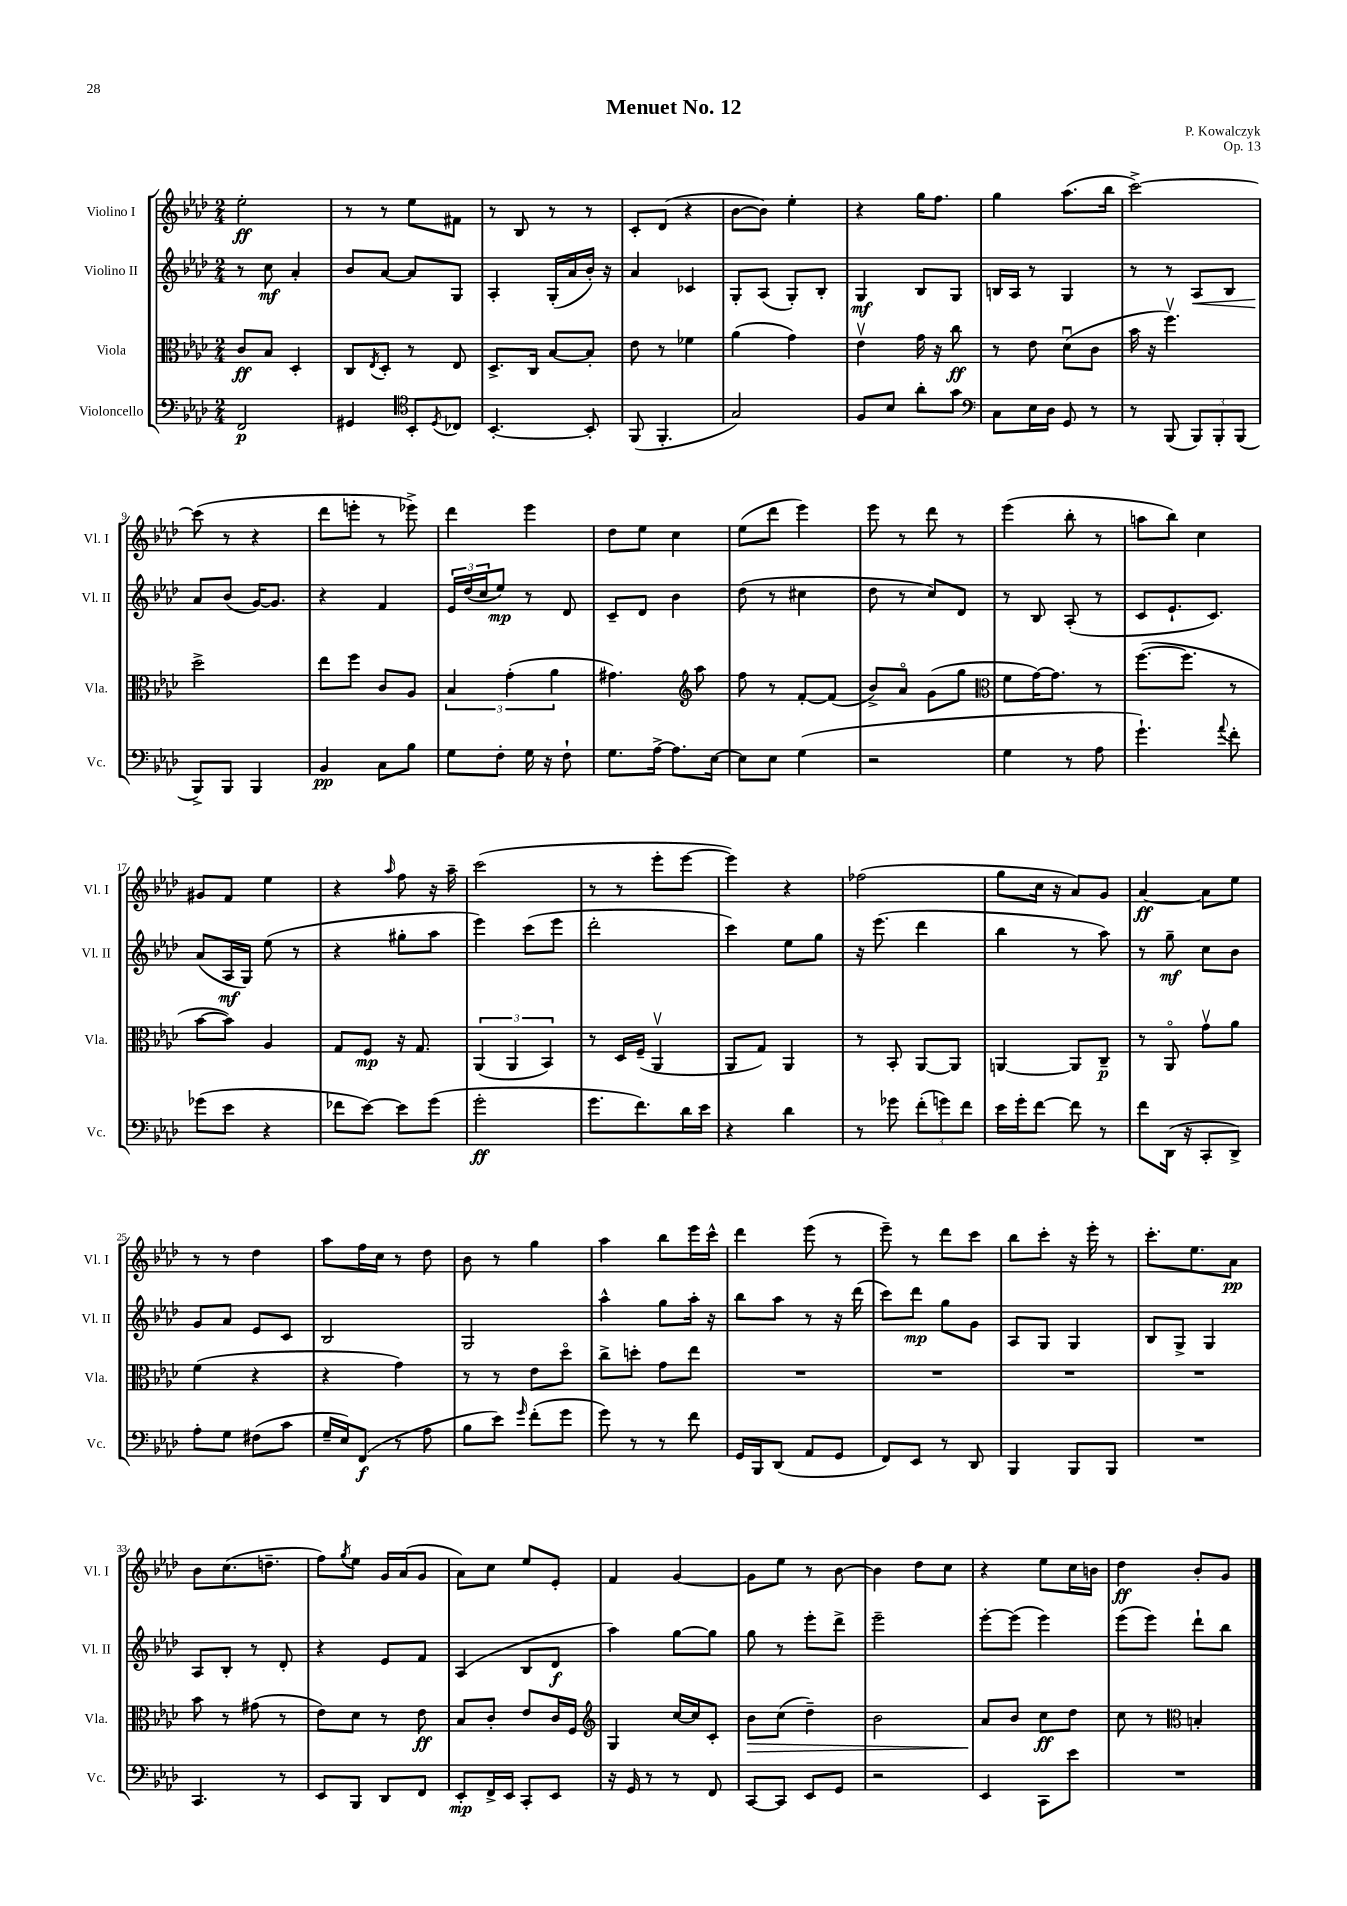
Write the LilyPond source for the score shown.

\header { title = "Menuet No. 12" composer = "P. Kowalczyk" opus = "Op. 13" }
<<
\new StaffGroup <<
\new Staff = "s0" \with { instrumentName = "Violino I" shortInstrumentName = "Vl. I" } {
    \clef treble \key aes \major \numericTimeSignature \time 2/4
    ees''2-.\ff |
    r8 r8 ees''8 fis'8 |
    r8 bes8 r8 r8 |
    c'8-. des'8( r4 |
    bes'8~ bes'8) ees''4-. |
    r4 g''16 f''8. |
    g''4 aes''8.( bes''16 |
    c'''2~->) |
    c'''8( r8 r4 |
    des'''8 e'''8-. r8 ees'''8->) |
    des'''4 ees'''4 |
    des''8 ees''8 c''4 |
    ees''8( des'''8 ees'''4) |
    ees'''8 r8 des'''8 r8 |
    ees'''4( bes''8-. r8 |
    a''8 bes''8) c''4 |
    gis'8 f'8 ees''4 |
    r4 \grace { aes''16 } f''8 r16 aes''16-- |
    c'''2( |
    r8 r8 ees'''8-. ees'''8~ |
    ees'''4) r4 |
    fes''2( |
    g''8 c''16 r16 aes'8) g'8 |
    aes'4~\ff aes'8 ees''8 |
    r8 r8 des''4 |
    aes''8 f''16 c''16 r8 des''8 |
    bes'8 r8 g''4 |
    aes''4 bes''8 ees'''16 c'''16-^ |
    des'''4 ees'''8( r8 |
    ees'''8--) r8 des'''8 c'''8 |
    bes''8 c'''8-. r16 ees'''16-. r8 |
    c'''8.-. ees''8. aes'8\pp |
    bes'8 c''8.( d''8.-- |
    f''8) \acciaccatura { g''8 } ees''8 g'16 aes'16( g'8 |
    aes'8) c''8 ees''8 ees'8-. |
    f'4 g'4~ |
    g'8 ees''8 r8 bes'8~ |
    bes'4 des''8 c''8 |
    r4 ees''8 c''16 b'16 |
    des''4\ff bes'8-. g'8 \bar "|." |
}
\new Staff = "s1" \with { instrumentName = "Violino II" shortInstrumentName = "Vl. II" } {
    \clef treble \key aes \major \numericTimeSignature \time 2/4
    r8 c''8\mf aes'4-. |
    bes'8 aes'8~ aes'8 g8 |
    aes4-. g16-.( aes'16 bes'16-.) r16 |
    aes'4 ces'4 |
    g8-. aes8( g8-.) bes8-. |
    g4\mf bes8 g8 |
    b16 aes16 r8 g4 |
    r8 r8 aes8\< bes8 |
    aes'8\! bes'8( g'16~) g'8. |
    r4 f'4 |
    \tuplet 3/2 { ees'16 des''16( c''16 } ees''8\mp) r8 des'8 |
    c'8-- des'8 bes'4 |
    des''8( r8 cis''4 |
    des''8 r8 c''8) des'8 |
    r8 bes8 aes8-.( r8 |
    c'8 ees'8.-! c'8.) |
    aes'8( aes16\mf g16) ees''8( r8 |
    r4 gis''8-. aes''8 |
    ees'''4) c'''8( ees'''8 |
    des'''2-. |
    c'''4) ees''8 g''8 |
    r16 ees'''8.( des'''4 |
    bes''4 r8 aes''8) |
    r8 g''8--\mf c''8 bes'8 |
    g'8 aes'8 ees'8 c'8 |
    bes2 |
    g2 |
    aes''4-^ g''8 aes''16-. r16 |
    bes''8 aes''8 r8 r16 des'''16( |
    c'''8) des'''8\mp g''8 g'8 |
    aes8 g8 g4 |
    bes8 g8-> g4 |
    aes8 bes8-. r8 des'8-. |
    r4 ees'8 f'8 |
    aes4( bes8 des'8\f |
    aes''4) g''8~ g''8 |
    g''8 r8 ees'''8-. des'''8-> |
    ees'''2-- |
    ees'''8~-. ees'''8( ees'''4) |
    ees'''8( ees'''8) des'''8-! bes''8 \bar "|." |
}
\new Staff = "s2" \with { instrumentName = "Viola" shortInstrumentName = "Vla." } {
    \clef alto \key aes \major \numericTimeSignature \time 2/4
    c'8\ff bes8 des4-. |
    c8 \acciaccatura { ees8 } des8-. r8 ees8 |
    des8.-> c16 bes8~ bes8-. |
    ees'8 r8 fes'4 |
    aes'4( g'4) |
    ees'4\upbow g'16 r16 c''8\ff |
    r8 ees'8 des'8\downbow( c'8 |
    bes'16 r16 f''4.\upbow) |
    des''2-> |
    ees''8 f''8 c'8 aes8 |
    \tuplet 3/2 { bes4 g'4-.( aes'4 } |
    gis'4.) \clef treble aes''8 |
    f''8 r8 f'8~-. f'8( |
    bes'8->) aes'8\flageolet g'8( g''8 |
    \clef alto f'8 g'16~) g'8. r8 |
    f''8.~( f''8. r8 |
    bes'8~ bes'8) aes4 |
    g8 f8\mp r16 g8. |
    \tuplet 3/2 { aes,4( aes,4 bes,4) } |
    r8 des16 f16--( aes,4\upbow |
    aes,8 g8) aes,4 |
    r8 bes,8-. aes,8~ aes,8 |
    a,4~ a,8 c8--\p |
    r8 aes,8\flageolet g'8\upbow aes'8 |
    f'4( r4 |
    r4 g'4) |
    r8 r8 ees'8 des''8\flageolet |
    c''8-> d''8-. g'8 ees''8 |
    R2 |
    R2 |
    R2 |
    R2 |
    bes'8 r8 gis'8( r8 |
    ees'8) des'8 r8 ees'8\ff |
    bes8 c'8-. ees'8 c'16 f16 |
    \clef treble g4 c''16~ c''16 c'8-. |
    bes'8\> c''8( des''4--) |
    bes'2 |
    aes'8\! bes'8 c''8\ff des''8 |
    c''8 r8 \clef alto b4-. \bar "|." |
}
\new Staff = "s3" \with { instrumentName = "Violoncello" shortInstrumentName = "Vc." } {
    \clef bass \key aes \major \numericTimeSignature \time 2/4
    f,2\p |
    gis,4 \clef tenor bes,8-. \acciaccatura { des8 } ces8 |
    bes,4.~-. bes,8-. |
    f,8( f,4.-. |
    g2) |
    f8 bes8 aes'8-. g'8 |
    \clef bass c8 ees16 des16 g,8 r8 |
    r8 bes,,8( \tuplet 3/2 { bes,,8) bes,,8-. bes,,8( } |
    bes,,8->) bes,,8 bes,,4 |
    bes,4\pp c8 bes8 |
    g8 f8-. g16 r16 f8-! |
    g8. aes16~-> aes8. ees16~ |
    ees8 ees8 g4( |
    r2 |
    g4 r8 aes8 |
    g'4.-!) \appoggiatura { aes'8 } f'8-. |
    ges'8( ees'8 r4 |
    fes'8 ees'8~) ees'8 g'8( |
    g'2-.\ff |
    g'8. f'8.) des'16 ees'16 |
    r4 des'4 |
    r8 ges'8 \tuplet 3/2 { f'8-.( g'8) f'8 } |
    ees'16 g'16-. f'8~ f'8 r8 |
    f'8 des,16( r16 c,8-. des,8->) |
    aes8-. g8 fis8( c'8 |
    g16-- ees16) f,8\f( r8 aes8 |
    bes8 ees'8) \grace { g'16 } f'8-.( g'8 |
    g'8) r8 r8 f'8 |
    g,16 bes,,16 des,8( aes,8 g,8 |
    f,8) ees,8 r8 des,8 |
    bes,,4 bes,,8 bes,,8 |
    R2 |
    c,4. r8 |
    ees,8 bes,,8 des,8 f,8 |
    ees,8-.\mp f,16-> ees,16 c,8-. ees,8 |
    r16 g,16 r8 r8 f,8 |
    c,8~ c,8 ees,8 g,8 |
    r2 |
    ees,4 c,8 ees'8 |
    R2 \bar "|." |
}
>>
>>
